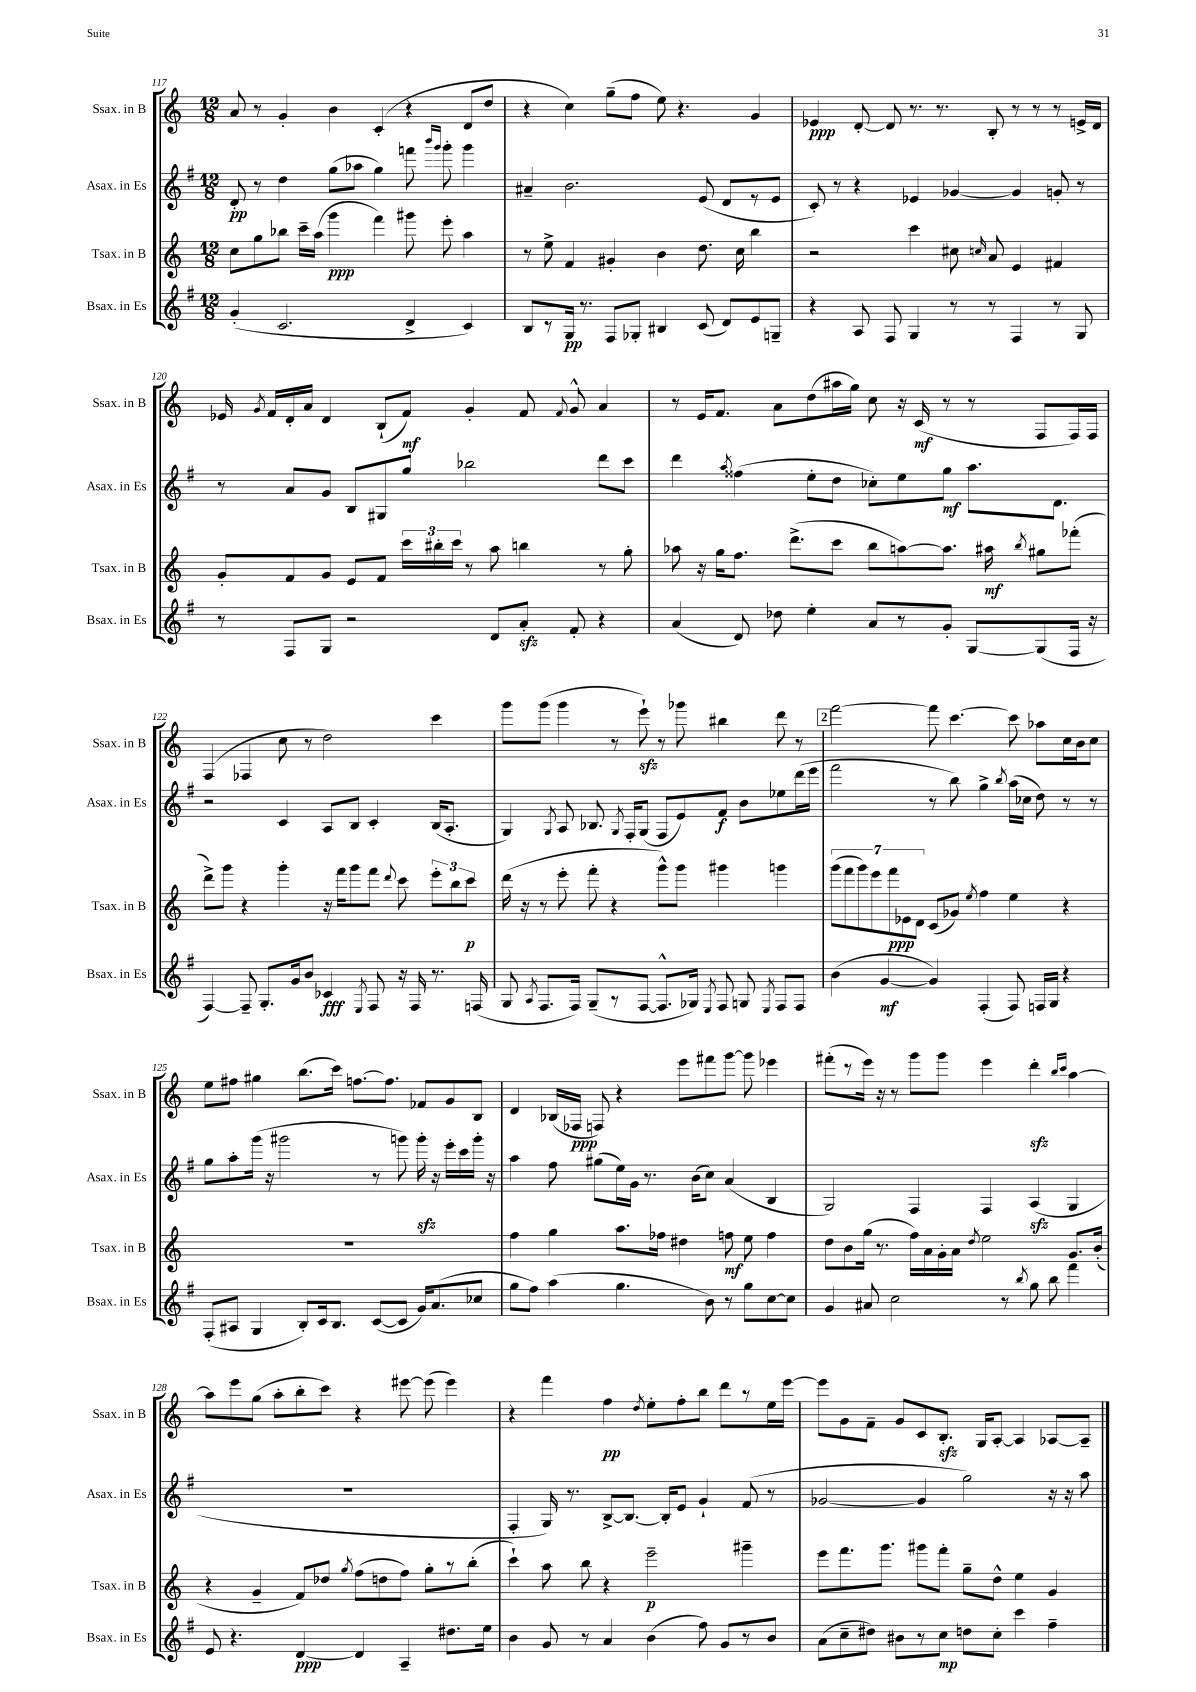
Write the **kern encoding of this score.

**kern	**kern	**kern	**kern
*staff4	*staff3	*staff2	*staff1
*clefG2	*clefG2	*clefG2	*clefG2
*k[f#]	*k[]	*k[f#]	*k[]
*M12/8	*M12/8	*M12/8	*M12/8
(4g'	8cc	8d'	8a
.	8gg	8r	8r
2.c	8bb-	4dd	4g'
.	16ccc~	.	.
.	(16aa	.	.
.	4ggg	(8gg	4b
.	.	8aa-	.
.	4fff)	4gg)	(4c'
4d^	8ggg#	8fff	4r
.	.	16qqbbb	.
.	.	16qqggg	.
.	8eee'	8ggg'	.
4c)	4aa	4ggg	8d
.	.	.	8dd
=	=	=	=
8B	8r	4a#~	4r
8r	8ee^	.	.
16G	4f	2.b	4cc)
8.r	.	.	.
8F#	4g#'	.	(8gg~
8G-'	.	.	8ff
4B#	4b	.	8ee)
.	.	.	4.r
(8c	8.dd	(8e	.
8d)	.	8d	.
.	16cc	.	.
8e	4bb	8r	4g
8G~	.	8e	.
=	=	=	=
4r	2r	8c')	4e-
.	.	8r	.
8A	.	4r	[8d'
8F#	.	.	8d]
4G	4ccc	4e-	8.r
.	.	.	8.r
8r	8cc#	[4g-	.
.	16qqcc	.	.
8r	8a	.	8B'
4F#	4e	4g-]	8r
.	.	.	8r
8r	4f#	8g'	8r
8G	.	8r	16e^
.	.	.	16d
=	=	=	=
8r	8g'	8r	16e-
.	.	.	8qg
.	.	.	16f
8F#	8f	8a	16d'
.	.	.	16a
8G	8g	8g	4d
2r	8e	8B	.
.	8f	8G#	(8B`
.	24ccc	8gg	8f)
.	24bb#'	.	.
.	24ccc	.	.
.	8r	2bb-	4g'
8d	8aa	.	.
8a'	4bb	.	8f
.	.	.	8qqf
8f#'	.	.	8g^^
4r	8r	8ddd	4a
.	8gg'	8ccc	.
=	=	=	=
(4a	8aa-	4ddd	8r
.	16r	.	16e
.	16gg	.	8.f
.	.	8qaa	.
8d)	8.ff	(4ff##	.
8dd-	.	.	8a
.	(8.ddd^	.	.
4ee'	.	8ee'	(8dd
.	8ccc	8dd	16aa#
.	.	.	16gg)
8a	8bb	8cc-')	8cc
8r	[8aa)	8ee	16r
.	.	.	(16c
8g'	8.aa]	8gg	8r
[8G	.	8.aa	8r
.	16aa#	.	.
.	8qbb	.	.
(8G]	8gg#	.	8F
.	.	8.d	.
16F#	(8fff-'	.	16F)
16r	.	.	16F
=	=	=	=
[4F#)	8ddd^)	2r	(4F
.	8ggg	.	.
8F#~]	4r	.	4F-
8.G'	.	.	.
.	4ggg'	4c	8cc
16g	.	.	.
8b	.	.	8r
4c-	16r	8A	2dd)
.	16fff	.	.
.	8ggg	8B	.
8qE	.	.	.
8F#	8fff	4c'	.
.	8qqddd	.	.
16r	8ccc	.	.
16F#	.	.	.
8.r	12eee'	(16B	4ccc
.	.	8.A'	.
.	12bb	.	.
.	12ccc	.	.
(16F	.	.	.
=	=	=	=
8G	(16ddd	4G)	8ggg
.	16r	.	.
8qA	.	.	.
8.F#	8r	.	(8ggg
.	.	8qG	.
.	8eee'	8A	4ggg
16F#)	.	.	.
(8G~	8fff'	8.B-	.
8r	4r	.	8r
.	.	8qG	.
.	.	16F#'	.
[8F#	.	(8G	8eee`)
8.F#^^]	8ggg^^)	8F#	8r
.	8ggg	8e)	8ggg-
16G-)	.	.	.
8qE	.	.	.
8F#	4ggg#	8f#	4bb#
8G	.	8b	.
8qE	.	.	.
8F#	4ggg	8ee-	8ddd
8F#	.	(16ddd	8r
.	.	16eee	.
=	=	=	=
(4b	(14ggg	2fff#	[2fff
.	14fff	.	.
.	14ggg)	.	.
.	14eee	.	.
[4g	.	.	.
.	14fff	.	.
.	14e-	.	.
.	14d	.	.
4g])	(8c	8r	8fff]
.	8g-)	8bb)	[4.ccc
.	8qee	.	.
(4F#'	4ff	4gg^	.
.	.	8qbb	.
8F#)	4ee	(16aa	8ccc]
.	.	16cc-	.
16F	.	8dd)	8aa-
16G	.	.	.
4r	4r	8r	16cc
.	.	.	16b
.	.	8r	8cc
=	=	=	=
(8F#'	1.r	8gg	8ee
8A#	.	8aa'	8ff#
4G	.	(16ggg	4gg#
.	.	16r	.
.	.	2ggg#	.
8B')	.	.	(8.bb
16c	.	.	.
8.B	.	.	16ccc)
.	.	.	[8.ff
([8c	.	8r	.
.	.	.	8.ff]
8c]	.	8ggg)	.
16g)	.	16ggg'	8f-
(8.a	.	16r	.
.	.	16eee'	8g
.	.	16ccc	.
8cc-	.	16ggg'	8B
.	.	16r	.
=	=	=	=
8gg	4ff	4aa	4d
8ff#)	.	.	.
(4aa	4gg	8ff#	(16B-
.	.	.	16F-
.	.	(8gg#	8F)
4.gg	8.aa	16ee)	4r
.	.	16g	.
.	.	8.r	.
.	16ff-	.	.
.	4dd#	.	8eee
.	.	(16b	.
8b)	.	8cc)	8fff#
8r	8ff	(4a	[8ggg
8gg	8ee	.	8ggg]
[8cc	4ff	4B	4eee-
8cc]	.	.	.
=	=	=	=
4g	8dd	2G)	(8fff#'
.	8b	.	8r
8a#	(16gg	.	16eee)
.	8.r	.	16r
2cc	.	.	8r
.	16ff)	4F#	8ggg
.	16a	.	.
.	16g'	.	8ggg
.	16a	.	.
.	8qdd	.	.
.	2ee	4F#	4eee
8r	.	.	.
8qbb	.	.	.
8gg	.	(4A	4ddd'
8bb	.	.	.
.	.	.	16qqbb
.	.	.	16qqccc
4fff#	8.g	4G	[4aa
.	(16b'	.	.
=	=	=	=
8e	4r	1.r	8aa]
4.r	.	.	8eee
.	4g~	.	(8gg
.	.	.	8aa'
[4d	8f)	.	8bb'
.	8dd-	.	8ccc)
.	8qgg	.	.
4d]	(8ff	.	4r
.	8dd	.	.
4A~	8ff)	.	[8eee#
.	8gg'	.	(8eee#]
8.dd#	8r	.	4eee#)
.	(8bb'	.	.
16ee	.	.	.
=	=	=	=
4b	4ccc`)	4F#'	4r
8g	8aa	16G)	4fff
.	.	8.r	.
8r	8bb	.	.
4a	4r	[8B^	4ff
.	.	8.B_	.
.	.	.	8qdd
(4b	2eee~	.	8ee'
.	.	16B']	.
.	.	8e	8ff'
8ff#)	.	4g`	8bb
8g	.	.	8ddd
8r	4ggg#~	(8f#	8r
8b	.	8r	16ee
.	.	.	[16eee
=	=	=	=
(8a	8eee	[2g-	8eee]
8cc~	8.fff	.	8g
8dd#)	.	.	8f~
.	8.ggg	.	.
8b#	.	.	8g
8r	8ggg#	4g-]	8c
8cc	8fff'	.	8.B'
8dd	8gg~	2gg)	.
.	.	.	16G
8cc'	8dd^^	.	[8A'
4ccc	4ee	.	4A]
4ff#~	4g	16r	[8A-
.	.	16r	.
.	.	8aa	8A-~]
==	==	==	==
*-	*-	*-	*-
